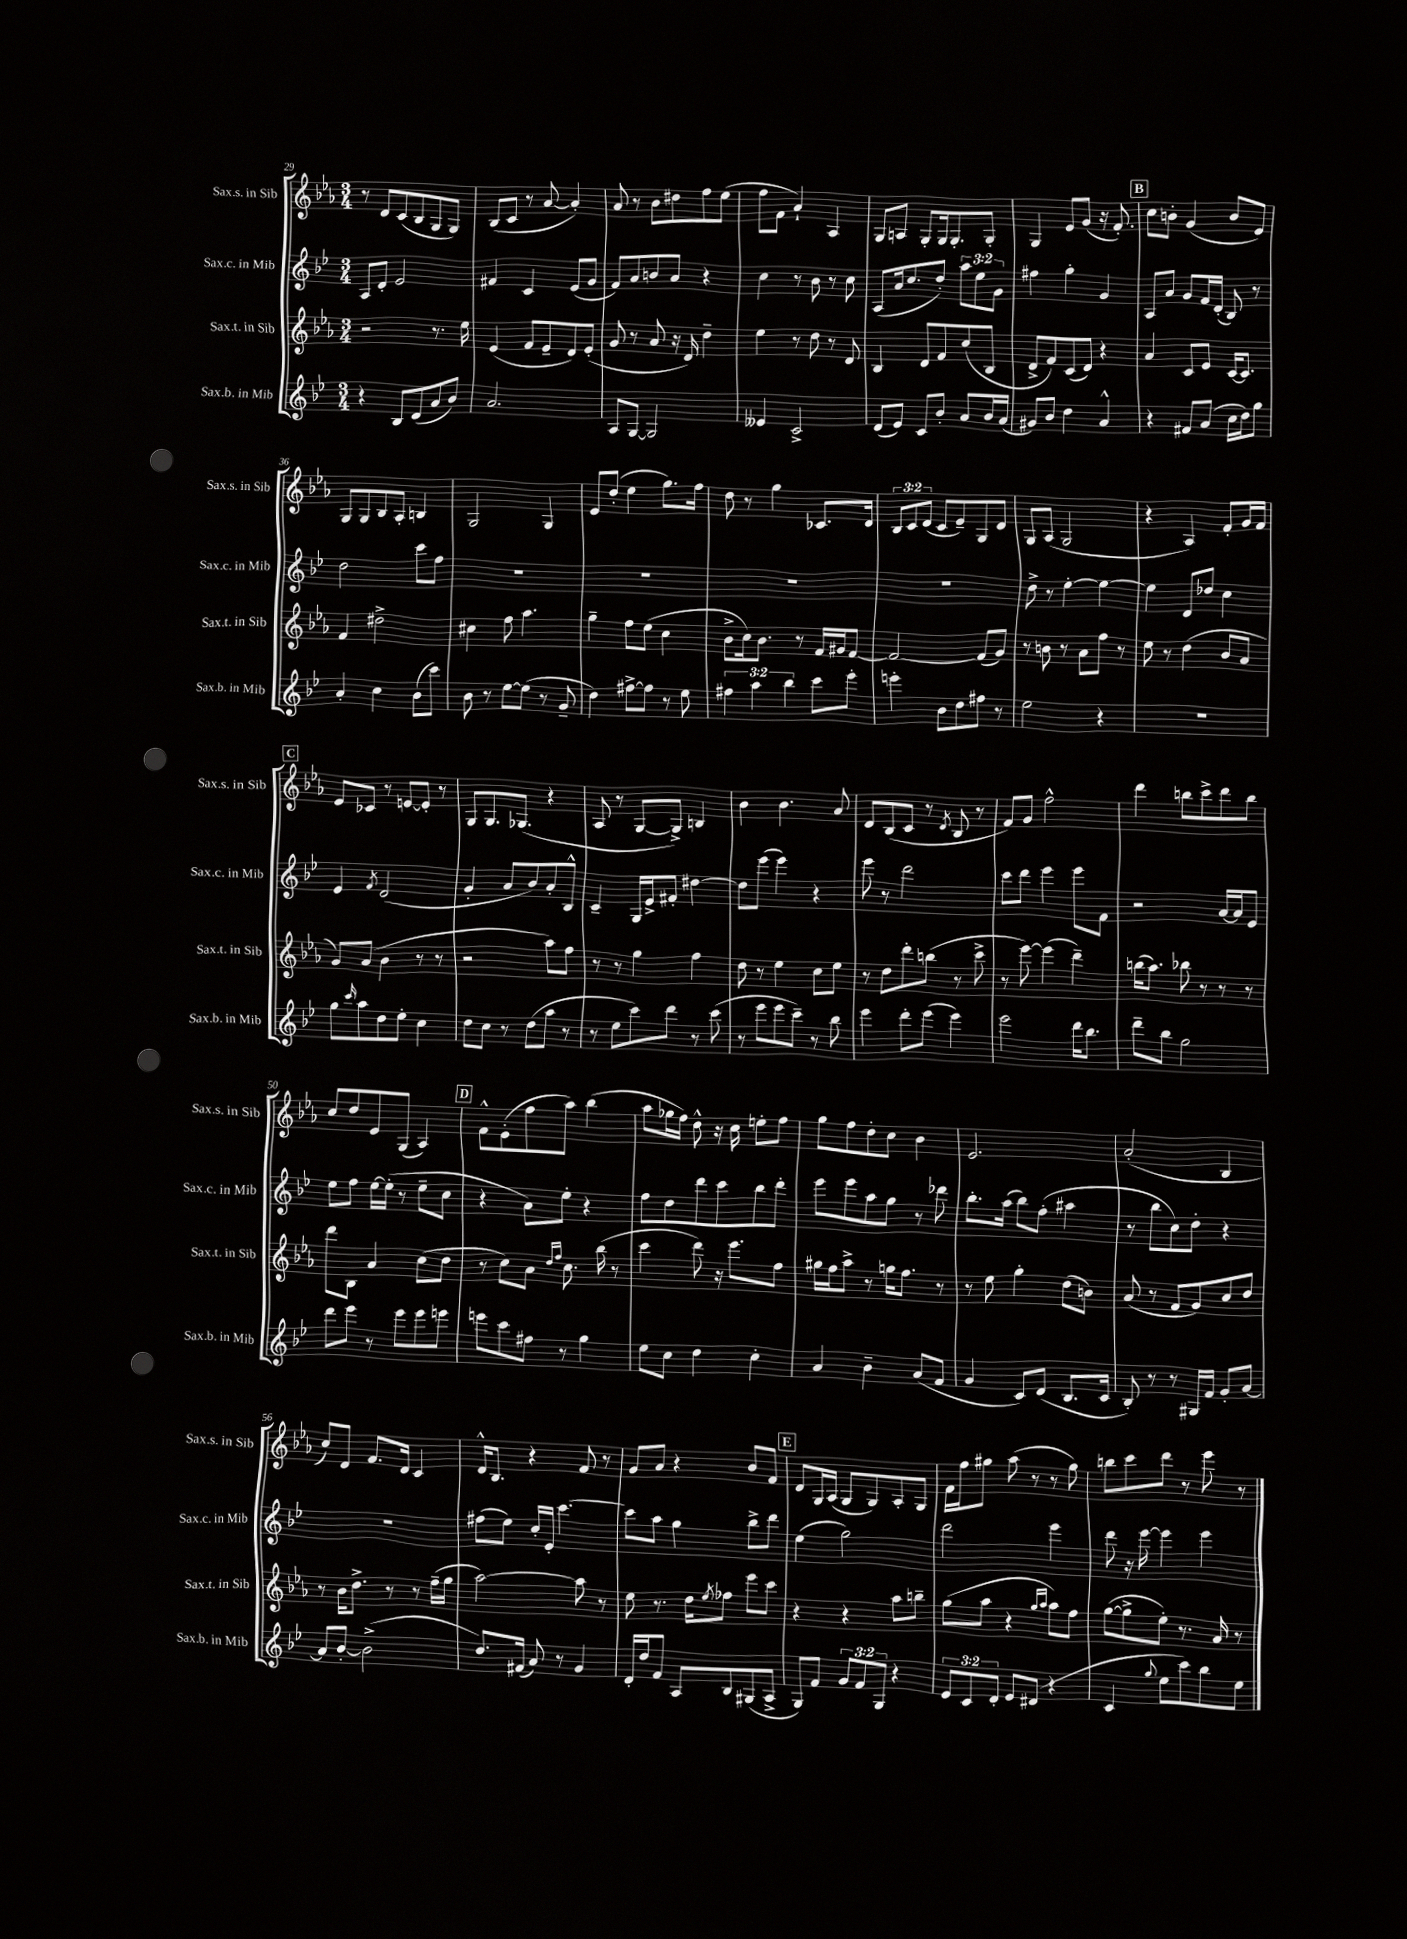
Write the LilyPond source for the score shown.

<<
\new StaffGroup <<
\new Staff = "s0" \with { instrumentName = "Sax.s. in Sib" shortInstrumentName = "Sax.s. in Sib" } {
    \clef treble \key ees \major \numericTimeSignature \time 3/4 \override Staff.TupletNumber.text = #tuplet-number::calc-fraction-text
    r8 d'8 c'8( bes8 g8 g8) |
    bes8( c'8 r8 aes'8~ aes'4-.) |
    aes'8 r8 bes'8 dis''8 f''8 ees''8( |
    f''8 f'8 aes'4-!) aes4 |
    g8 a8 g8-. g16 g8.-. g8-. |
    g4 ees'8 g'8( r16 f'8.-.) |
    \mark \markup { \box "B" } c''8 b'8-. g'4( b'8 ees'8) |
    g8 g8 bes8 aes8-. b4 |
    g2 g4 |
    ees'8 d''8-.( ees''4 g''8.) f''16 |
    d''8 r8 g''4 ces'8. d'16 |
    \tuplet 3/2 { bes8 c'8 d'8( } c'8 ees'8--) g8 d'8 |
    g8 aes8( g2 |
    r4 aes4) f'8-. g'16 f'16 |
    \mark \markup { \box "C" } ees'8 ces'8 r8 e'8~ e'8-. r8 |
    g8 g8. ges8.( r4 |
    aes8 r8 g8~ g8->) b4 |
    bes'4 bes'4. aes'8 |
    d'8 bes8( c'8 r8 \acciaccatura { d'8 } bes8 r8 |
    f'8) g'8 f''2-^ |
    d'''4 b''8 c'''8-> d'''8 b''8 |
    c''8 d''8 ees'8 g8( aes4) |
    \mark \markup { \box "D" } f'8-^ ees'8-.( f''8 aes''8) bes''4( |
    aes''8 ges''16 f''16) d''8-^ r16 c''16 e''8-. f''8 |
    g''8 f''8 d''8-. c''8 bes'4 |
    ees'2. |
    aes'2-.( bes4 |
    c''8) d'8 f'8. d'16 c'4 |
    d'16-^ bes8. r4 f'8 r8 |
    g'8 aes'8 r4 bes'8 f'8 |
    \mark \markup { \box "E" } d'8 g16 aes16( g8 g8) aes8-. g8 |
    f'16 f''16 gis''8 aes''8( r8 r8 gis''8) |
    b''8 c'''8 d'''8 r8 ees'''8 r8 \bar "|." |
}
\new Staff = "s1" \with { instrumentName = "Sax.c. in Mib" shortInstrumentName = "Sax.c. in Mib" } {
    \clef treble \key bes \major \numericTimeSignature \time 3/4 \override Staff.TupletNumber.text = #tuplet-number::calc-fraction-text
    a8 d'8-. ees'2 |
    fis'4 c'4 ees'8( g'8 |
    f'8) a'8 b'8 a'8 r4 |
    c''4 r8 bes'8 r8 c''8 |
    a8( a'16 c''8. d''8-.) \tuplet 3/2 { a''8 ees''8 g'8 } |
    fis''4 g''4-. g'4 |
    \mark \markup { \box "B" } a8 a'8 g'8 f'16 d'16-.( bes8) r8 |
    d''2 c'''8 f''8 |
    R2. |
    R2. |
    R2. |
    R2. |
    d''8-> r8 ees''4~-. ees''4~ |
    ees''4 d'8 des''8 c''4 |
    \mark \markup { \box "C" } ees'4 \acciaccatura { f'8 } d'2( |
    g'4-. a'8 bes'8) a'8-. bes8-^ |
    c'4-- g16 ees'16-> fis'8-. dis''4~ |
    dis''8 ees'''8( ees'''4) r4 |
    ees'''8 r8 d'''2 |
    c'''8 d'''8 ees'''4 ees'''8 f'8 |
    r2 a'16~ a'16 ees'8 |
    ees''8 f''8 ees''16~ ees''16-.( r8 ees''8-- c''8 |
    \mark \markup { \box "D" } r4 a'8) ees''8-. r4 |
    f''8 d''8 d'''8 c'''8 bes''8 d'''8-. |
    ees'''8 ees'''8 a''8 g''8 r8 des'''8 |
    bes''8.-. a''16( bes''8) f''8-.( ais''4 |
    r8 bes''8 c''8) d''8-. r4 |
    R2. |
    fis''8( ees''8) c''16-. ees'16-. c'''4.~ |
    c'''8 a''8 g''4 bes''8-> d'''8 |
    \mark \markup { \box "E" } ees''4( g''2) |
    d'''2 ees'''4 |
    d'''8 r16 ees'''16~ ees'''4 ees'''4 \bar "|." |
}
\new Staff = "s2" \with { instrumentName = "Sax.t. in Sib" shortInstrumentName = "Sax.t. in Sib" } {
    \clef treble \key ees \major \numericTimeSignature \time 3/4
    r2 r8. ees''16 |
    ees'4( f'8 ees'8-- d'8) ees'8-.( |
    g'8 r8 aes'8 r16 d'16) d''4-- |
    ees''4 r8 d''8 r8 d'8 |
    bes4 d'8 f'8 c''8( bes8 |
    d'8-> f'8) c'8( d'8) r4 |
    \mark \markup { \box "B" } aes'4 c'8 ees'8 c'16~ c'8. |
    f'4 dis''2-> |
    cis''4 f''8 aes''4. |
    g''4-- f''8 ees''8( c''4 |
    bes'8-> c''16) bes'8. r8 f'16 gis'16 f'8~ |
    f'2~ f'8( g'8) |
    r8 b'8 r8 aes'8 f''8 r8 |
    ees''8 r8 d''4( bes'8 aes'8 |
    \mark \markup { \box "C" } g'8) aes'8( bes'4 r8 r8 |
    r2 aes''8) f''8 |
    r8 r8 g''4 f''4 |
    d''8 r8 ees''4 c''8 ees''8 |
    r8 d''8 d'''8-. b''8( r8 c'''8-> |
    r8 ees'''8~) ees'''4( d'''4--) |
    b''16( aes''8.) bes''8 r8 r8 r8 |
    d'''8 bes8 aes'4 c''8( d''8 |
    \mark \markup { \box "D" } r8 c''8) aes'8 \grace { d''16 f''16 } c''8. bes''16( r8 |
    c'''4 d'''8) r16 ees'''8. f''8 |
    gis''16 f''16 aes''8-> r8 g''16 f''8. r8 |
    r8 ees''8 g''4-. d''8( b'8) |
    aes'8( r8 f'8 g'8) c''8 d''8 |
    r8 bes'16 d''8.-> r8 r8 f''16--( g''16 |
    aes''2~) aes''8 r8 |
    ees''8 r8. d''16 \acciaccatura { ees''8 } fes''8 ees'''8 c'''8 |
    \mark \markup { \box "E" } r4 r4 aes''8 b''8-- |
    g''8( aes''8 r4 \grace { g''16 aes''16 } aes''8) f''8 |
    g''8~( g''8-> ees''8-.) r8. aes'16 r8 \bar "|." |
}
\new Staff = "s3" \with { instrumentName = "Sax.b. in Mib" shortInstrumentName = "Sax.b. in Mib" } {
    \clef treble \key bes \major \numericTimeSignature \time 3/4 \override Staff.TupletNumber.text = #tuplet-number::calc-fraction-text
    r4 bes8 d'8( a'8 bes'8) |
    a'2. |
    a8 g8~ g2 |
    eeses'4 c'2-> |
    d'8( ees'8) c'8 bes'8-. a'8 bes'16 a'16( |
    gis'8) bes'8 d''4 a'4-^ |
    \mark \markup { \box "B" } r4 fis'8 a'8( c''16 d''16) g''8 |
    a'4-. c''4 bes'8( c'''8) |
    bes'8 r8 ees''8~ ees''8( r8 g'8-- |
    d''4) fis''8~-> fis''8 r8 ees''8 |
    \tuplet 3/2 { fis''4 a''4 bes''4 } c'''8 ees'''8-. |
    e'''4-. bes'8 d''8 fis''8 r8 |
    ees''2 r4 |
    R2. |
    \mark \markup { \box "C" } g''8 \grace { c'''16 } a''8 d''8 ees''8-. c''4 |
    d''8 c''8 r8 d''8( a''8 r8 |
    r8 ees''8 c'''8) d'''8 r8 c'''8( |
    r8 ees'''8 ees'''8 c'''8--) r8 bes''8 |
    ees'''4 d'''8-. ees'''8( ees'''4) |
    ees'''2 d'''16 bes''8. |
    d'''8-- bes''8 g''2 |
    d'''8 ees'''8 r8 ees'''8 ees'''8 e'''8 |
    \mark \markup { \box "D" } e'''8 c'''8 fis''8 r8 g''4 |
    ees''8 c''8 d''4 c''4-. |
    a'4 bes'4-- a'8( f'8 |
    g'4 c'8) d'8( bes8. c'16 |
    bes8-.) r8 r8 gis16 f'16 g'8-. a'8~ |
    a'8 bes'8~-. bes'2->( |
    d''8.) fis'16( a'8) r8 g'4 |
    d'16-. d''16 f'8 a8 bes8 gis8( a8-> |
    \mark \markup { \box "E" } g8) f'8 \tuplet 3/2 { g'8 f'8 g8 } r4 |
    \tuplet 3/2 { ees'8 c'8 d'8-. } ees'8 dis'8( r4 |
    c'4 \appoggiatura { g''8 } ees''8 c'''8) bes''8 ees''8 \bar "|." |
}
>>
>>
\layout { \context { \Score currentBarNumber = #29 } }
